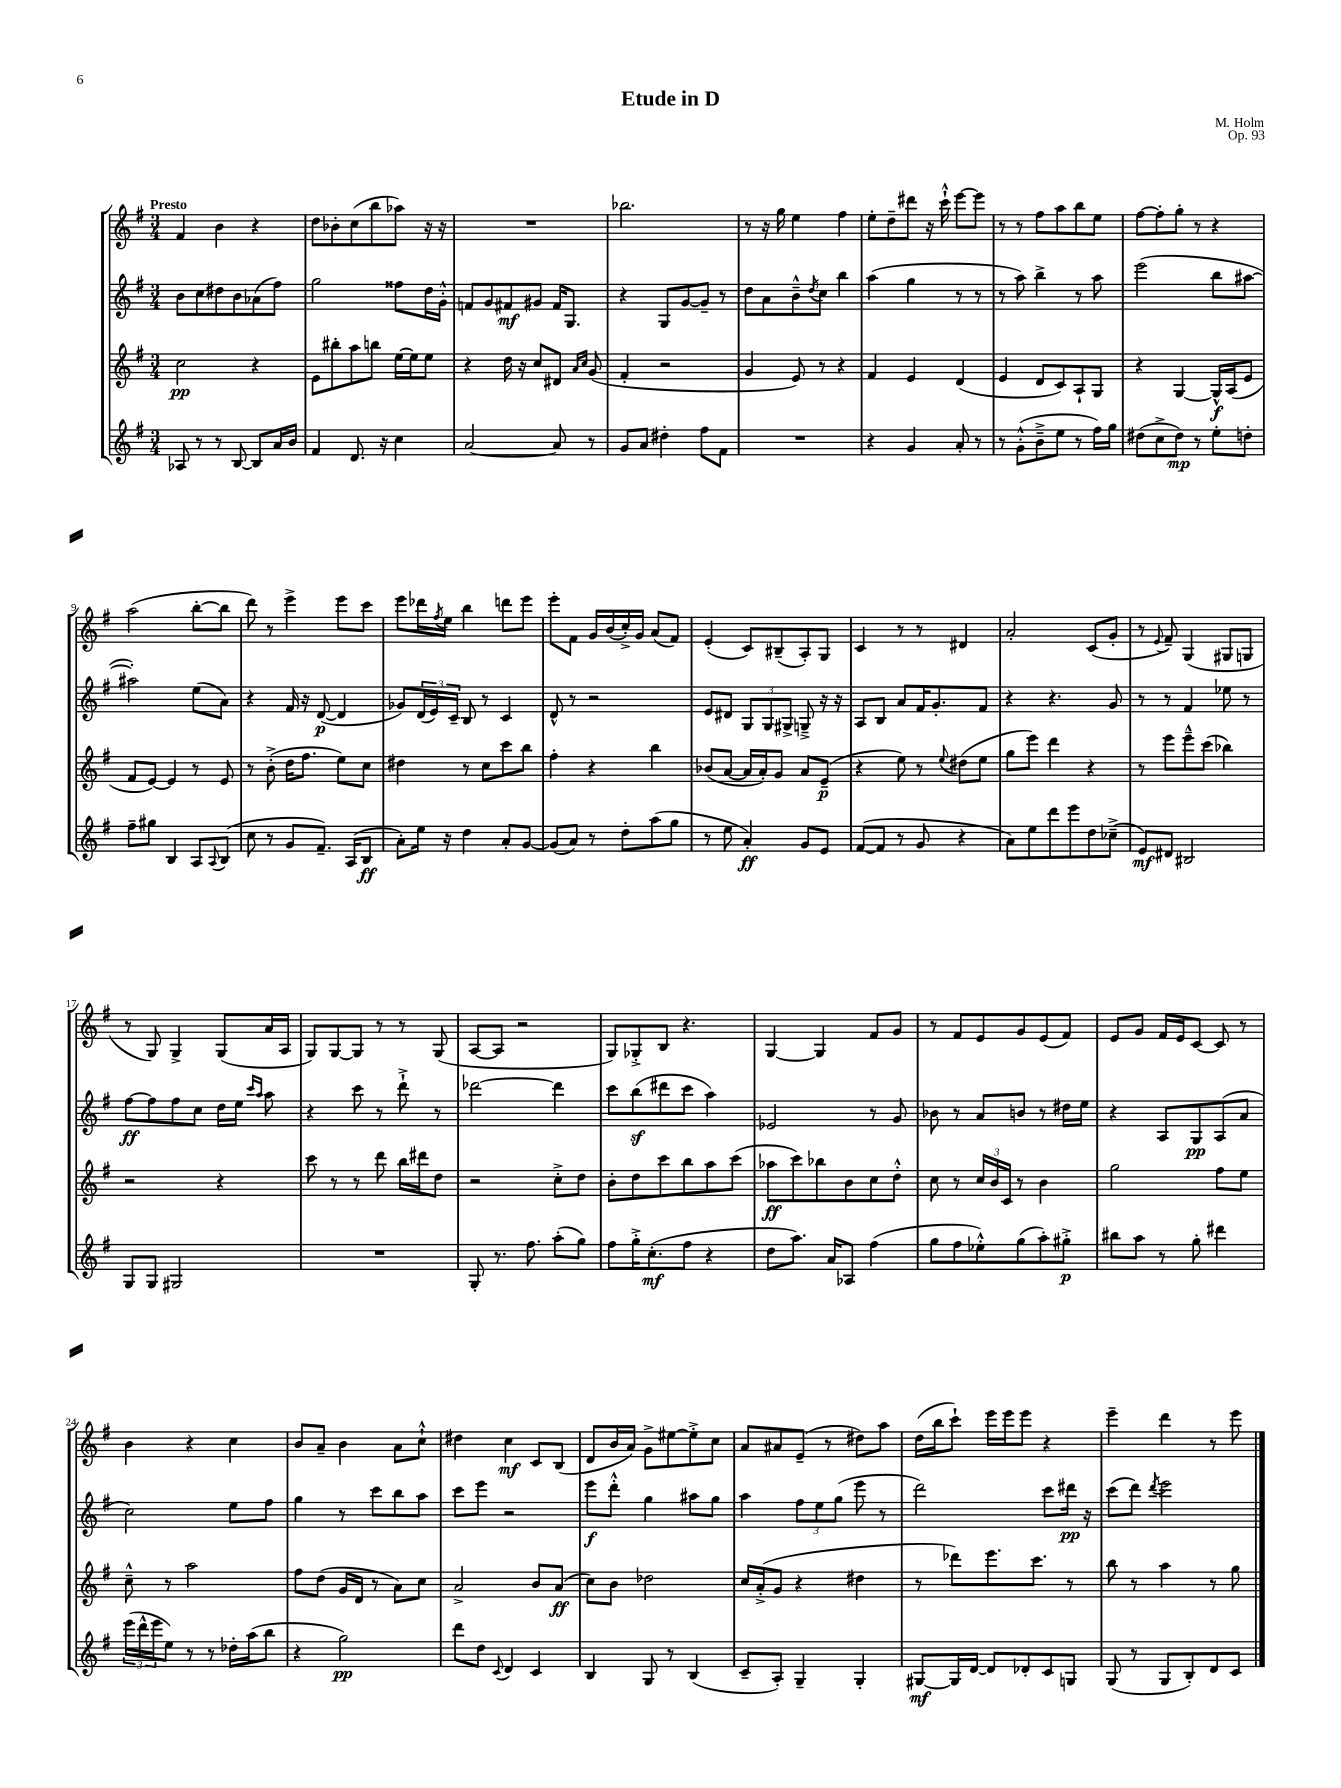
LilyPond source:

\header { title = "Etude in D" composer = "M. Holm" opus = "Op. 93" }
<<
\new StaffGroup <<
\new Staff = "s0" {
    \clef treble \key g \major \numericTimeSignature \time 3/4 \tempo "Presto"
    fis'4 b'4 r4 |
    d''8 bes'8-. c''8( b''8 aes''8) r16 r16 |
    R2. |
    bes''2. |
    r8 r16 g''16 e''4 fis''4 |
    e''8-. d''8-- dis'''8 r16 c'''16-!-^ e'''8~ e'''8 |
    r8 r8 fis''8 a''8 b''8 e''8 |
    fis''8~ fis''8-. g''8-. r8 r4 |
    a''2( b''8~-. b''8 |
    d'''8) r8 e'''4-> e'''8 c'''8 |
    e'''8 des'''16 \acciaccatura { fis''8 } e''16 b''4 d'''8 e'''8 |
    e'''8-. fis'8 g'16 b'16( c''16-.->) g'16 a'8( fis'8) |
    e'4-.( c'8) bis8--( a8-.) g8 |
    c'4 r8 r8 dis'4 |
    a'2-. c'8( g'8-. |
    r8 \appoggiatura { e'8 } fis'8--) g4( gis8 g8 |
    r8 g8) g4-> g8( a'16 a16 |
    g8) g8~ g8 r8 r8 g8( |
    a8~ a8 r2 |
    g8) ges8-.-> b8 r4. |
    g4~ g4 fis'8 g'8 |
    r8 fis'8 e'8 g'8 e'8( fis'8) |
    e'8 g'8 fis'16 e'16 c'8~ c'8 r8 |
    b'4 r4 c''4 |
    b'8 a'8-- b'4 a'8 c''8-!-^ |
    dis''4 c''4\mf c'8 b8( |
    d'8 b'16 a'16) g'8-> eis''8~ eis''8-.-> c''8 |
    a'8 ais'8 e'8--( r8 dis''8) a''8 |
    d''16( b''16 c'''8-!) e'''16 e'''16 e'''8 r4 |
    e'''4-- d'''4 r8 e'''8 \bar "|." |
}
\new Staff = "s1" {
    \clef treble \key g \major \numericTimeSignature \time 3/4
    b'8 c''8 dis''8 b'8 aes'8( fis''8) |
    g''2 fisis''8 d''16 g'16-.-^ |
    f'8 g'8 fis'8\mf gis'8 fis'16 g8. |
    r4 g8 g'8~ g'8-- r8 |
    d''8 a'8 b'8---^ \acciaccatura { d''8 } c''8 b''4 |
    a''4( g''4 r8 r8 |
    r8 a''8) b''4-> r8 a''8 |
    e'''2( b''8 ais''8~ |
    ais''2-.) e''8( a'8) |
    r4 fis'16 r16 d'8~\p( d'4 |
    ges'8) \tuplet 3/2 { d'16( e'16) c'16-- } b8 r8 c'4 |
    d'8-^ r8 r2 |
    e'8 dis'8 \tuplet 3/2 { g8 g8 gis8-> } g8---> r16 r16 |
    a8 b8 a'8 fis'16 g'8.-. fis'8 |
    r4 r4. g'8 |
    r8 r8 fis'4 ees''8 r8 |
    fis''8~\ff fis''8 fis''8 c''8 d''16 e''16 \grace { c'''16 a''16 } a''8 |
    r4 c'''8 r8 d'''8-!-> r8 |
    des'''2~ des'''4 |
    c'''8 b''8\sf( dis'''8 c'''8 a''4) |
    ees'2 r8 g'8 |
    bes'8 r8 a'8 b'8 r8 dis''16 e''16 |
    r4 a8 g8\pp a8( a'8 |
    c''2) e''8 fis''8 |
    g''4 r8 c'''8 b''8 a''8 |
    c'''8 e'''8 r2 |
    e'''8\f d'''8-.-^ g''4 ais''8 g''8 |
    a''4 \tuplet 3/2 { fis''8 e''8 g''8( } e'''8 r8 |
    d'''2) c'''8 dis'''16\pp r16 |
    c'''8( d'''8) \acciaccatura { d'''8 } e'''2 \bar "|." |
}
\new Staff = "s2" {
    \clef treble \key g \major \numericTimeSignature \time 3/4
    c''2\pp r4 |
    e'8 bis''8-. a''8 b''8 e''16~ e''16 e''8 |
    r4 d''16 r16 c''8 dis'8 \grace { a'16 c''16 } g'8( |
    fis'4-. r2 |
    g'4 e'8) r8 r4 |
    fis'4 e'4 d'4( |
    e'4 d'8 c'8) a8-! g8 |
    r4 g4~ g16-^\f a16( e'8 |
    fis'8 e'8~) e'4 r8 e'8 |
    r8 b'8-.->( d''16 fis''8. e''8) c''8 |
    dis''4 r8 c''8 c'''8 b''8 |
    fis''4-. r4 b''4 |
    bes'8( a'8~ a'16 a'16-.) g'8 a'8 e'8--\p( |
    r4 e''8) r8 \appoggiatura { e''8 } dis''8( e''8 |
    g''8 e'''8) d'''4 r4 |
    r8 e'''8 e'''8---^ c'''8( bes''4) |
    r2 r4 |
    c'''8 r8 r8 d'''8 b''16 dis'''16 d''8 |
    r2 c''8-.-> d''8 |
    b'8-. d''8 c'''8 b''8 a''8 c'''8( |
    aes''8\ff c'''8) bes''8 b'8 c''8 d''8-.-^ |
    c''8 r8 \tuplet 3/2 { c''16 b'16 c'16 } r8 b'4 |
    g''2 fis''8 e''8 |
    c''8---^ r8 a''2 |
    fis''8 d''8( g'16 d'16 r8 a'8) c''8 |
    a'2-> b'8 a'8\ff( |
    c''8) b'8 des''2 |
    c''16 a'16-.->( g'8 r4 dis''4 |
    r8 des'''8) e'''8. c'''8. r8 |
    b''8 r8 a''4 r8 g''8 \bar "|." |
}
\new Staff = "s3" {
    \clef treble \key g \major \numericTimeSignature \time 3/4
    aes8 r8 r8 b8~ b8 a'16 b'16 |
    fis'4 d'8. r16 c''4 |
    a'2~ a'8 r8 |
    g'8 a'8 dis''4-. fis''8 fis'8 |
    R2. |
    r4 g'4 a'8-. r8 |
    r8 g'8-.-^( b'8---> e''8 r8 fis''16) g''16 |
    dis''8( c''8-> dis''8\mp) r8 e''8-. d''8-. |
    fis''8-- gis''8 b4 a8 \appoggiatura { a8 } b8( |
    c''8 r8 g'8 fis'8.--) a16( b8\ff |
    a'8-.) e''16 r16 d''4 a'8-. g'8~ |
    g'8( a'8) r8 d''8-. a''8( g''8 |
    r8 e''8 a'4-.\ff) g'8 e'8 |
    fis'8~( fis'8 r8 g'8 r4 |
    a'8) e''8 d'''8 e'''8 d''8 ces''8--->( |
    e'8\mf) dis'8 bis2 |
    g8 g8 gis2 |
    R2. |
    g8-. r8. fis''8. a''8-.( g''8) |
    fis''8 g''16-.-> c''8.-.\mf( fis''8 r4 |
    d''8 a''8.) a'16 aes8 fis''4( |
    g''8 fis''8 ees''8-.-^) g''8( a''8-.) gis''8-.->\p |
    bis''8 a''8 r8 g''8-. dis'''4 |
    \tuplet 3/2 { e'''16( d'''16-^ e'''16 } e''8) r8 r8 des''16-. a''16( b''8 |
    r4 g''2\pp) |
    d'''8 d''8 \appoggiatura { c'8 } d'4 c'4 |
    b4 g8 r8 b4( |
    c'8-- a8-.) g4-- g4-. |
    gis8~\mf gis16 d'16~ d'8 des'8-. c'8 g8 |
    g8( r8 g8 b8-.) d'8 c'8 \bar "|." |
}
>>
>>
